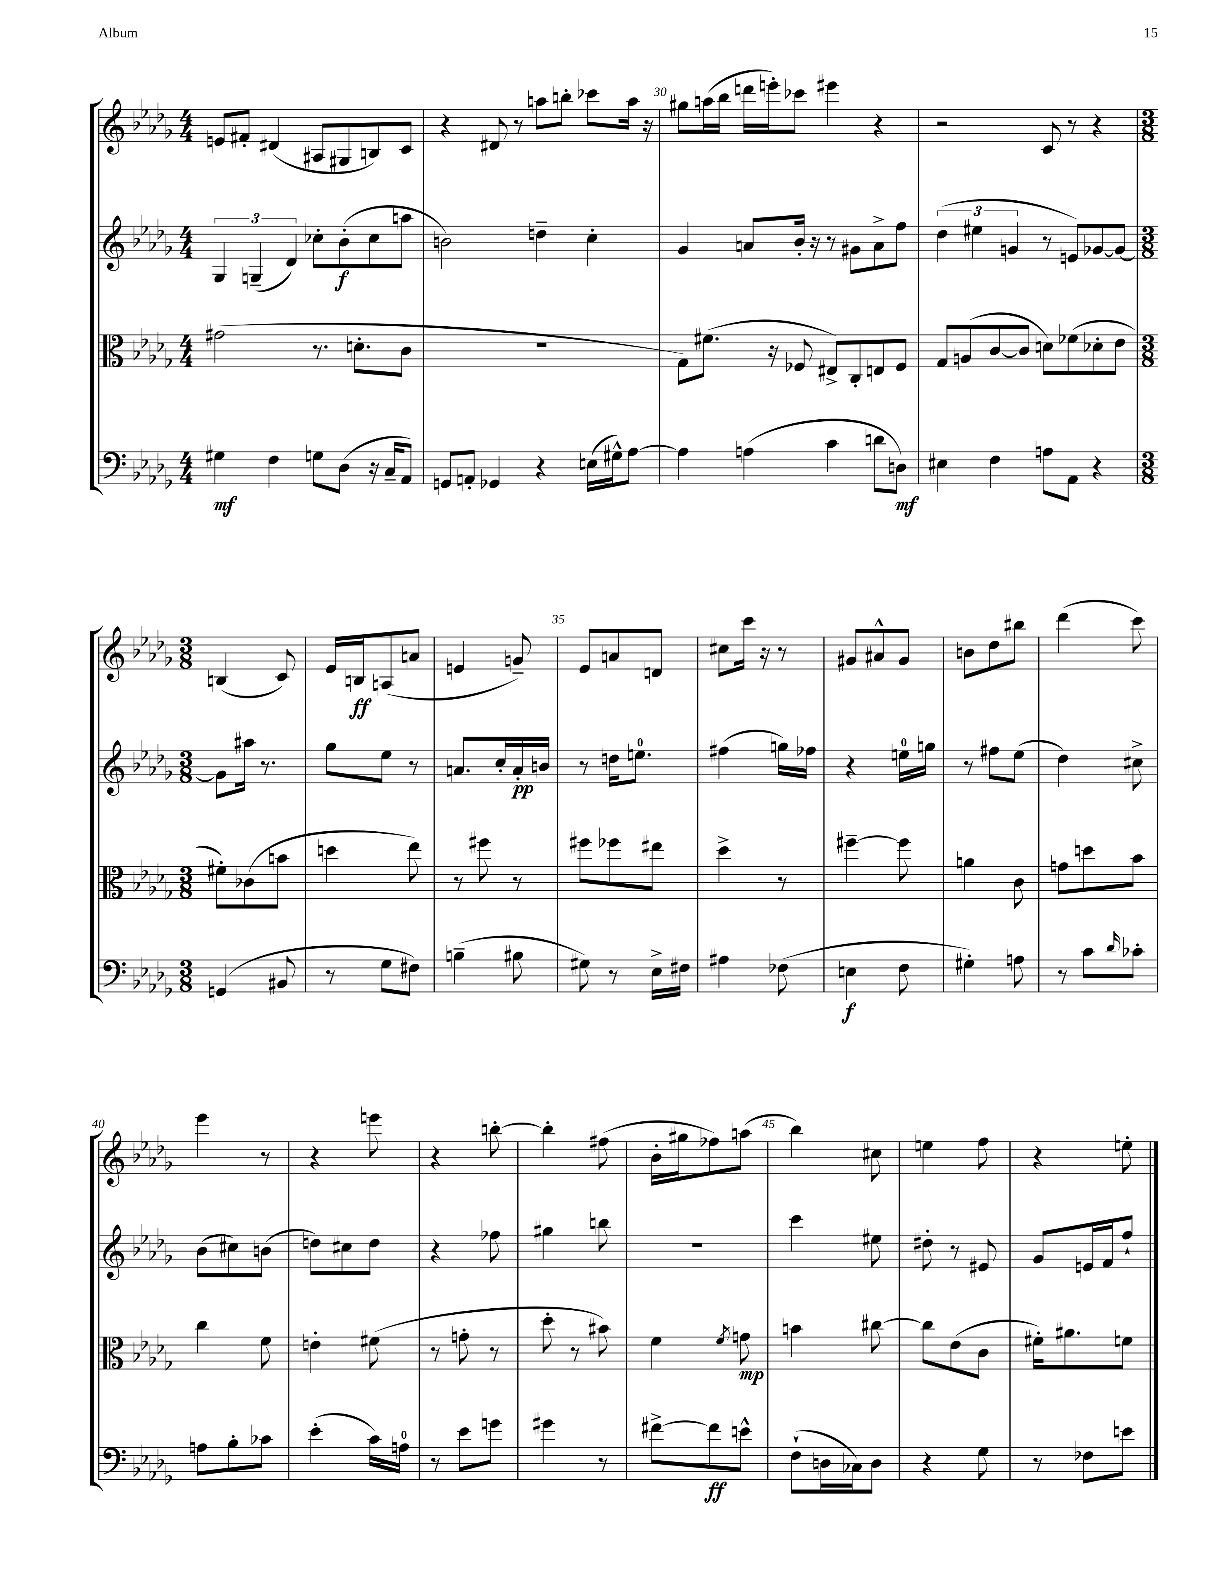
<<
\new StaffGroup <<
\new Staff = "s0" {
    \clef treble \key des \major \numericTimeSignature \time 4/4
    e'8 fis'8-. dis'4( ais8 gis8 b8) c'8 |
    r4 dis'8 r8 a''8 b''8-. ces'''8 a''16 r16 |
    gis''8 a''16( bes''16 d'''16 e'''16-.) ces'''8 eis'''4 r4 |
    r2 c'8 r8 r4 |
    \numericTimeSignature \time 3/8 b4( c'8) |
    ees'16 b16\ff a8( a'8 |
    e'4 g'8--) |
    ees'8 a'8 d'8 |
    cis''8 c'''16 r16 r8 |
    gis'8 ais'8-^ gis'8 |
    b'8 des''8 bis''8 |
    des'''4( c'''8) |
    ees'''4 r8 |
    r4 e'''8 |
    r4 b''8~-. |
    b''4-. fis''8( |
    bes'16-. gis''16 fes''8) a''8( |
    bes''4) cis''8 |
    e''4 f''8 |
    r4 e''8-. \bar "|." |
}
\new Staff = "s1" {
    \clef treble \key des \major \numericTimeSignature \time 4/4
    \tuplet 3/2 { ges4 g4--( des'4) } ces''8-. bes'8-.\f( ces''8 a''8 |
    b'2) d''4-- c''4-. |
    ges'4 a'8 bes'16-. r16 r8 gis'8 a'8-> f''8 |
    \tuplet 3/2 { des''4( eis''4 g'4 } r8 e'8) ges'8~ ges'8~ |
    \numericTimeSignature \time 3/8 ges'8 ais''16 r8. |
    ges''8 ees''8 r8 |
    a'8. c''16-. a'16-.\pp b'16 |
    r8 d''16 e''8.-0 |
    fis''4( g''16) fes''16 |
    r4 e''16-0 g''16 |
    r8 fis''8 ees''8( |
    des''4) cis''8-> |
    bes'8( cis''8) b'8( |
    d''8) cis''8 d''8 |
    r4 fes''8 |
    gis''4 b''8 |
    R4. |
    c'''4 eis''8 |
    dis''8-. r8 eis'8 |
    ges'8 e'16 f'16 f''8-! \bar "|." |
}
\new Staff = "s2" {
    \clef alto \key des \major \numericTimeSignature \time 4/4
    gis'2( r8. d'8.-. c'8 |
    R1 |
    ges8) fis'8.( r16 fes8 eis8->) c8-. e8 fes8 |
    ges8 a8( c'8~ c'8 d'8) fes'8( des'8-. ees'8 |
    \numericTimeSignature \time 3/8 fis'8-.) ces'8( b'8 |
    d''4 ees''8) |
    r8 fis''8 r8 |
    fis''8 fes''8 eis''8 |
    des''4-> r8 |
    fis''4~-- fis''8 |
    a'4 c'8 |
    g'8 d''8 bes'8 |
    c''4 f'8 |
    e'4-. fis'8( |
    r8 g'8-. r8 |
    des''8-. r8 bis'8) |
    f'4 \acciaccatura { f'8 } g'8\mp |
    b'4 cis''8~ |
    cis''8 ees'8( c'8 |
    fis'16-.) ais'8. f'8 \bar "|." |
}
\new Staff = "s3" {
    \clef bass \key des \major \numericTimeSignature \time 4/4
    gis4\mf f4 g8 des8( r16 c16-- aes,8) |
    g,8 a,8-. ges,4 r4 e16( gis16-^) aes8~ |
    aes4 a4( c'4 d'8 d8\mf) |
    eis4 f4 a8 aes,8 r4 |
    \numericTimeSignature \time 3/8 g,4( bis,8 |
    r8 ges8 fis8) |
    b4--( bis8 |
    gis8) r8 ees16-> fis16 |
    ais4 fes8( |
    e4\f f8 |
    gis4-.) a8 |
    r8 c'8 \grace { des'16 } ces'8-. |
    a8 bes8-. ces'8 |
    ees'4-.( c'16) a16-0 |
    r8 ees'8 g'8 |
    gis'4 r8 |
    fis'8~-> fis'8\ff e'8-^ |
    f8-!( d16 ces16) d8 |
    r4 ges8 |
    r8 fes8 e'8 \bar "|." |
}
>>
>>
\layout { \context { \Score currentBarNumber = #28 \override BarNumber.break-visibility = ##(#f #t #t) barNumberVisibility = #(every-nth-bar-number-visible 5) } }
